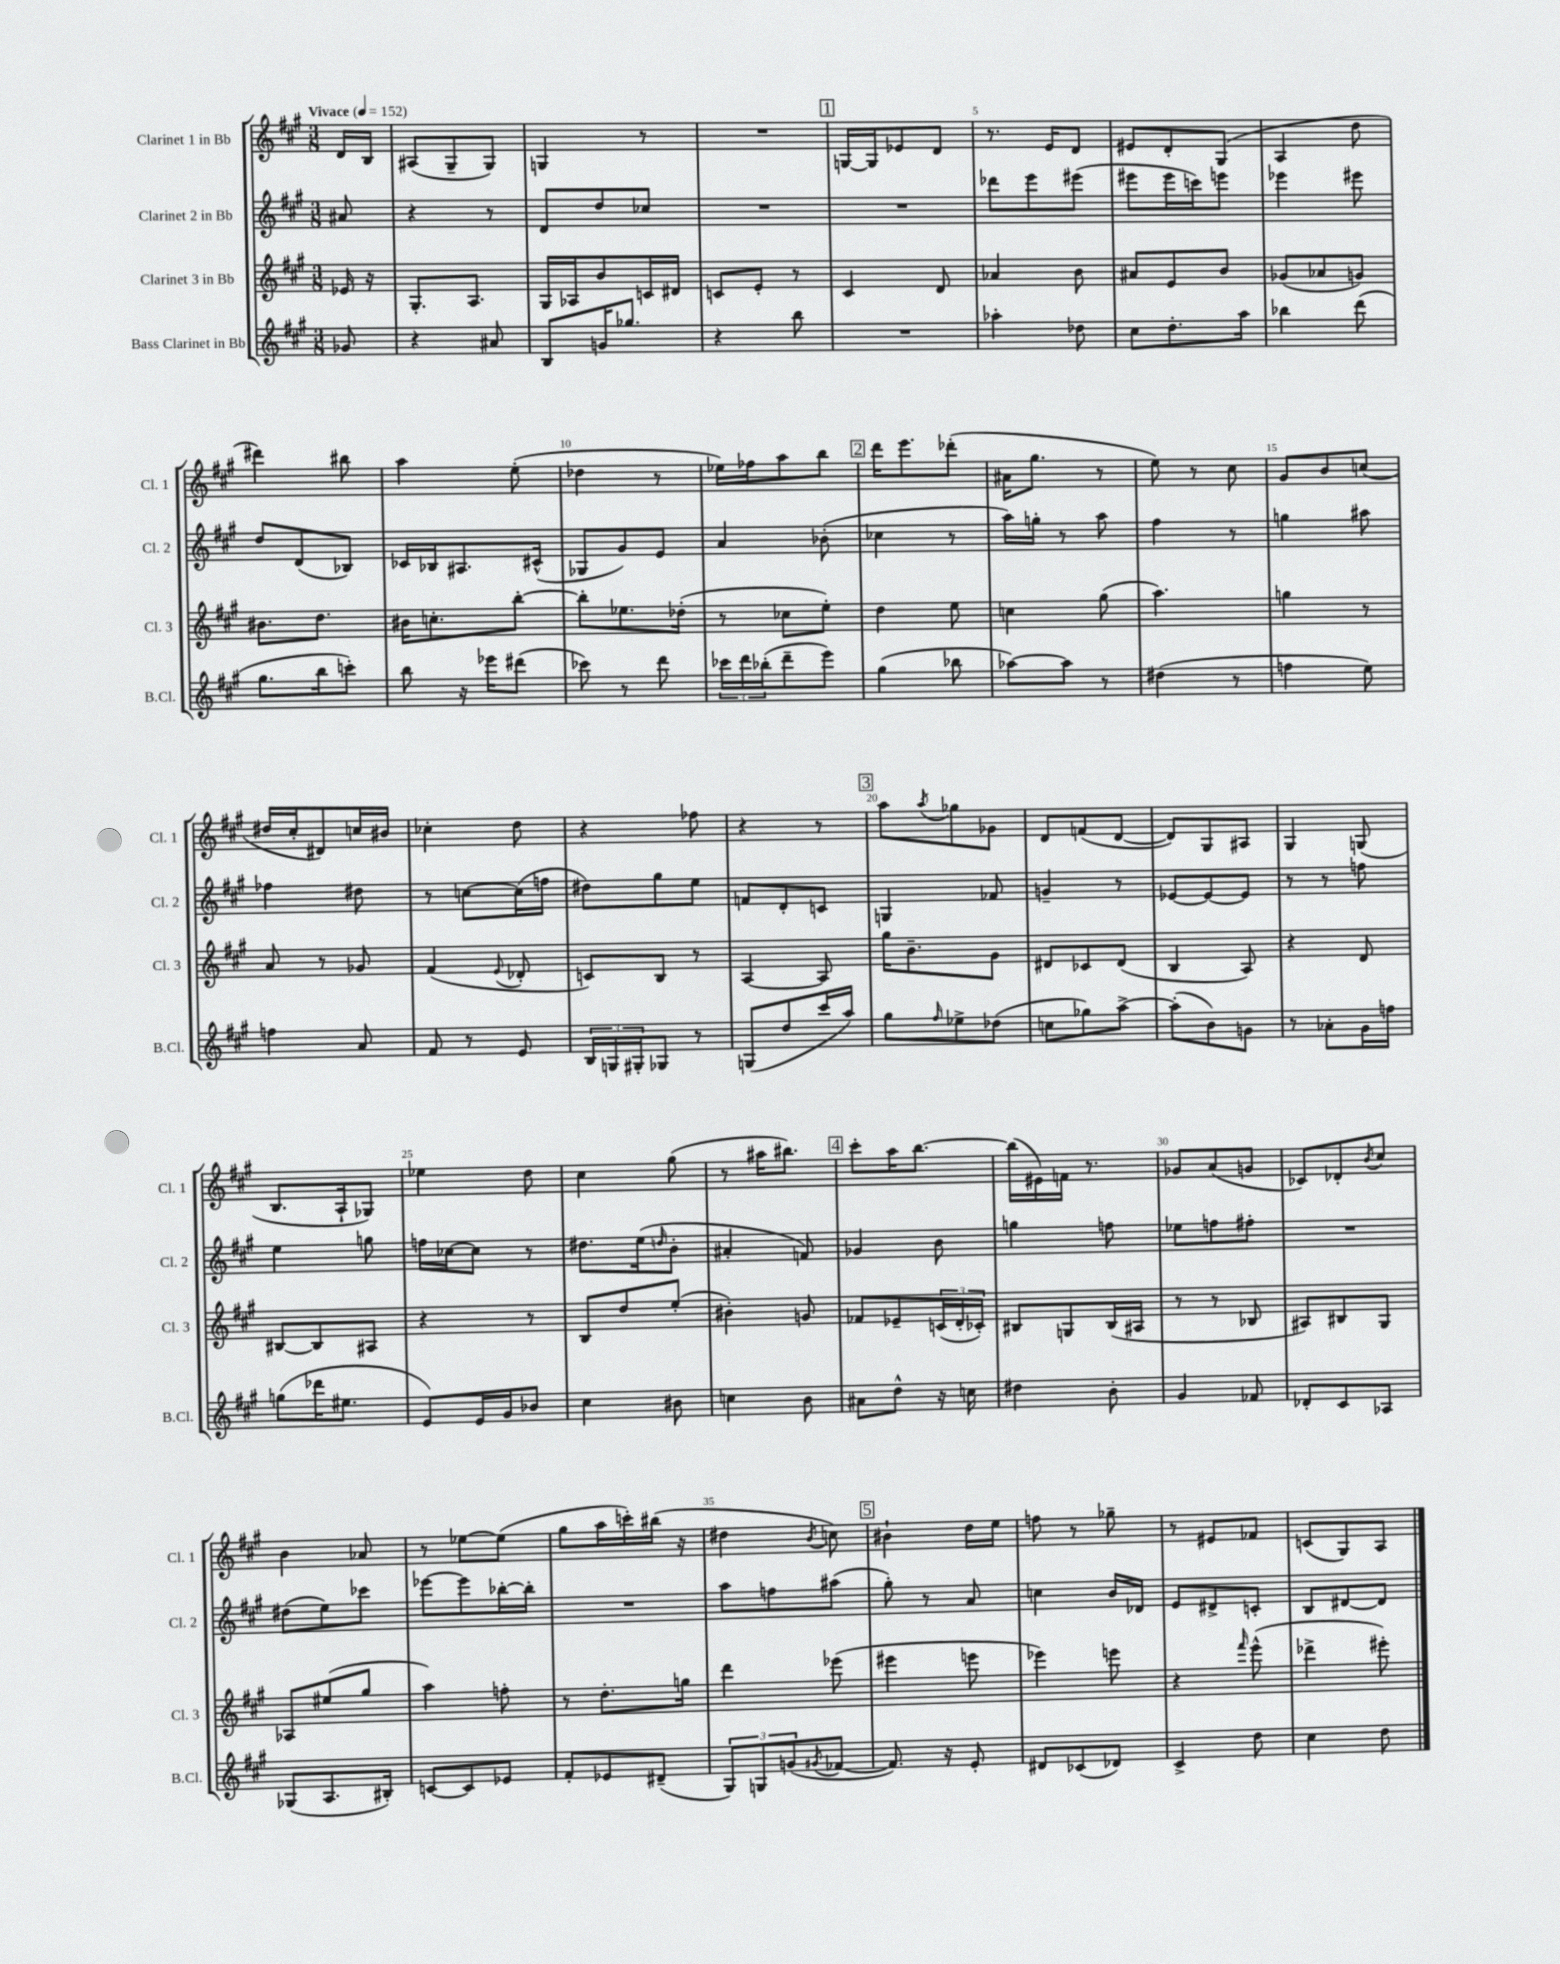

**kern	**kern	**kern	**kern
*staff4	*staff3	*staff2	*staff1
*clefG2	*clefG2	*clefG2	*clefG2
*k[f#c#g#]	*k[f#c#g#]	*k[f#c#g#]	*k[f#c#g#]
*M3/8	*M3/8	*M3/8	*M3/8
*MM152	*MM152	*MM152	*MM152
8g-/	16e-/	8a#/	16d/LL
.	16r	.	16B/JJ
=	=	=	=
4r	8.G#'/L	4r	(8A#/L
.	.	.	8G#~/
.	8.A/J	.	.
8a#/	.	8r	8G#/J)
=	=	=	=
8B/L	16G#/LL	8d/L	4G/
.	16A-/J	.	.
16g/K	8b/	8dd/	.
8.gg-/J	.	.	.
.	16c/L	8cc-/J	8r
.	16d#/JJ	.	.
=	=	=	=
4r	8c/L	4.r	4.r
.	8e'/J	.	.
8bb\	8r	.	.
=	=	=	=
4.r	4c#/	4.r	[16G/LL
.	.	.	16G/]J
.	.	.	8e-/
.	8d/	.	8d/J
=	=	=	=
4aa-'\	4a-/	8ddd-\L	8.r
.	.	8eee\	.
.	.	.	16e/LK
8dd-\	8b\	(8eee#\J	8d/J
=	=	=	=
8cc#\L	8a#/L	8eee#\L	8e#/L
8.dd'\	8e/	16eee#\L	8d'/
.	.	16ccc\J)	.
.	8b/J	8eee\J	(8G#/J
16aa\Jk	.	.	.
=	=	=	=
4bb-\	(8g-/L	4eee-\	4A/
.	8a-/	.	.
(8ddd\	8g/J)	8eee#\	8dd\
=	=	=	=
8.gg#\L	8.b#\L	8dd/L	4ddd#\)
.	.	(8d/	.
16bb\k	8.dd\J	.	.
8ccc'\J)	.	8B-/J)	8bb#\
=	=	=	=
8bb\	16b#\LK	16c-/LL	4aa\
.	8.cc'\	16B-/J	.
16r	.	8.A#/	.
16eee-\LK	.	.	.
(8ddd#\J	[8bb'\J	.	(8ee'\
.	.	(16c#^^/Jk	.
=	=	=	=
8ccc-\)	8bb'\]L	8G-/L	4dd-\
8r	8.ee-\	8g#/)	.
8ddd\	.	8e/J	8r
.	(16dd-'\Jk	.	.
=	=	=	=
24ccc-\LL	8r	4a/	16ee-\LL)
24ddd\	.	.	.
.	.	.	16ff-\J
(24bb-'\J	.	.	.
8ddd~\	8cc-\L	.	8aa\
8eee\J)	8ee'\J)	(8b-'\	8bb\J
=	=	=	=
(4gg#\	4dd\	4cc-\	16ddd\LK
.	.	.	8.eee\
8bb-\	8ee\	8r	(8ddd-'\J
=	=	=	=
[8aa-\L)	4cc\	16aa\LL)	16a#\LK
.	.	16gg'\JJ	8.gg#\J
8aa-\]J	.	8r	.
8r	(8gg#\	8aa\	8r
=	=	=	=
(4dd#\	4.aa\)	4ff#\	8ee\)
.	.	.	8r
8r	.	8r	8cc#\
=	=	=	=
4ff\	4gg\	4gg\	8g#/L
.	.	.	8b/
8ee\)	8r	8aa#\	(8cc/J
=	=	=	=
4ff\	8a/	4ff-\	16dd#/LL
.	.	.	16cc#'/J
.	8r	.	8d#/)
8a/	8g-/	8dd#\	16cc/L
.	.	.	16b#/JJ
=	=	=	=
8f#/	(4f#/	8r	4cc-'\
8r	.	[8cc\L	.
.	8qqe/	.	.
8e/	8d-'/	(16cc\]L	8dd\
.	.	16ff\JJ	.
=	=	=	=
24B/LL	8c/L)	8dd#\L)	4r
24G/	.	.	.
24G#'/J	.	.	.
8G-/J	8B/J	8gg#\	.
8r	8r	8ee\J	8ff-\
=	=	=	=
(8G/L	[4A/	8f/L	4r
8dd/	.	8d'/	.
16ccc#/L	8A/]	8c/J	8r
16aa/JJ)	.	.	.
=	=	=	=
8gg#\L	16gg#\LK	4G/	8aa\L
.	8.b~\	.	.
16qqff#/	.	.	8qaa/
8ee-^\	.	.	8gg-\
(8dd-\J	8g#\J	8f-/	8g-\J
=	=	=	=
8cc\L	8d#/L	4g~/	8d/L
8gg-\)	8c-/	.	(8f/
[8aa^\J	(8d#/J	8r	[8d/J
=	=	=	=
(8aa'\]L	4B/	[8e-/L	8d/]L)
8b\)	.	8e-/_	8G#/
8g\J	8A/)	8e-/]J	8A#/J
=	=	=	=
8r	4r	8r	4G#/
8a-'\L	.	8r	.
16g#\L	8d/	8ff\	(8G/
16ff\JJ	.	.	.
=	=	=	=
(8gg\L	[8B#/L	4ee\	8.B/L
16ddd-\K	8B#/]	.	.
8.ee#\J	.	.	16A`/k
.	8A#/J	8gg\	8G-/J)
=	=	=	=
8e/L)	4r	16ff\LL	4ee-\
.	.	[16cc-\J	.
16e/L	.	8cc-\]J	.
16g#/J	.	.	.
8b-/J	8r	8r	8dd\
=	=	=	=
4cc#\	8B/L	8.dd#\L	4cc#\
.	8dd/	.	.
.	.	(16ee\k	.
.	.	16qqdd/	.
8b#\	(8ee'/J	8b'\J	(8gg#\
=	=	=	=
4cc\	4b#'\)	4a#'/	8r
.	.	.	16aa#\LK
.	.	.	8.bb#\J)
8b\	8g/	8f/)	.
=	=	=	=
8a#\L	8f-/L	4g-/	8ccc#'\L
8dd^^\J	8e-~/	.	16aa\K
.	.	.	[8.bb\J
16r	(24c/L	8b\	.
.	24d'/	.	.
16cc\	.	.	.
.	24c-'/JJ)	.	.
=	=	=	=
4dd#\	8B#/L	4gg\	(16bb\]LL
.	.	.	16e#\)
.	8G/	.	16f\JJ
.	.	.	8.r
8b'\	(16B#/L	8ff\	.
.	16A#/JJ	.	.
=	=	=	=
4g#/	8r	8ee-\L	8g-/L
.	8r	8ff\	(8a/
8f-/	8B-/	8ff#'\J	8g/J
=	=	=	=
8d-'/L	8A#/L)	4.r	8c-/L)
8c#/	8B#/	.	8d-'/
.	.	.	8qb/
8A-/J	8G#/J	.	8cc#/J
=	=	=	=
(8G-/L	8A-/L	(8dd#\L	4b\
8.A/	(8ee#/	8ee\)	.
.	8gg#/J	8ccc-\J	8a-/
16B#'/Jk)	.	.	.
=	=	=	=
[8c/L	4aa\)	[8eee-\L	8r
8c/]	.	8eee-\]	[8ee-\L
8e-/J	8ff'\	[16bb-'\L	(8ee-\]J
.	.	16bb-'\]JJ	.
=	=	=	=
8f#'/L	8r	4.r	8gg#\L
8e-/	8.dd'\L	.	16aa\L
.	.	.	16ccc'\)
(8d#~/J	.	.	(16bb#\JJ
.	16gg\Jk	.	16r
=	=	=	=
12G#/L)	4ddd\	8aa\L	4dd#\
12G/	.	.	.
.	.	8ff\	.
(12g/	.	.	.
8qg#/	.	.	8qb/
[8f-/J	(8eee-\	(8aa#\J	8cc\)
=	=	=	=
8.f-/])	4eee#\	8gg#'\)	4b#`\
.	.	8r	.
16r	.	.	.
8e'/	8eee\	8a/	16dd\LL
.	.	.	16ee\JJ
=	=	=	=
8d#/L	4eee-\)	4cc\	8ff\
(8c-/	.	.	8r
8d-/J)	8eee\	16b/LL	8gg-~\
.	.	16d-/JJ	.
=	=	=	=
4c#^/	4r	8e/L	8r
.	.	8d#^/	8e#/L
.	16qqfff#/	.	.
8dd\	(8eee^^\	8c'/J	8f-/J
=	=	=	=
4cc#\	4ddd-^\	8B/L	(8c/L
.	.	[8d#/	8G#/)
8dd\	8eee#'\)	8d#/]J	8A/J
==	==	==	==
*-	*-	*-	*-
